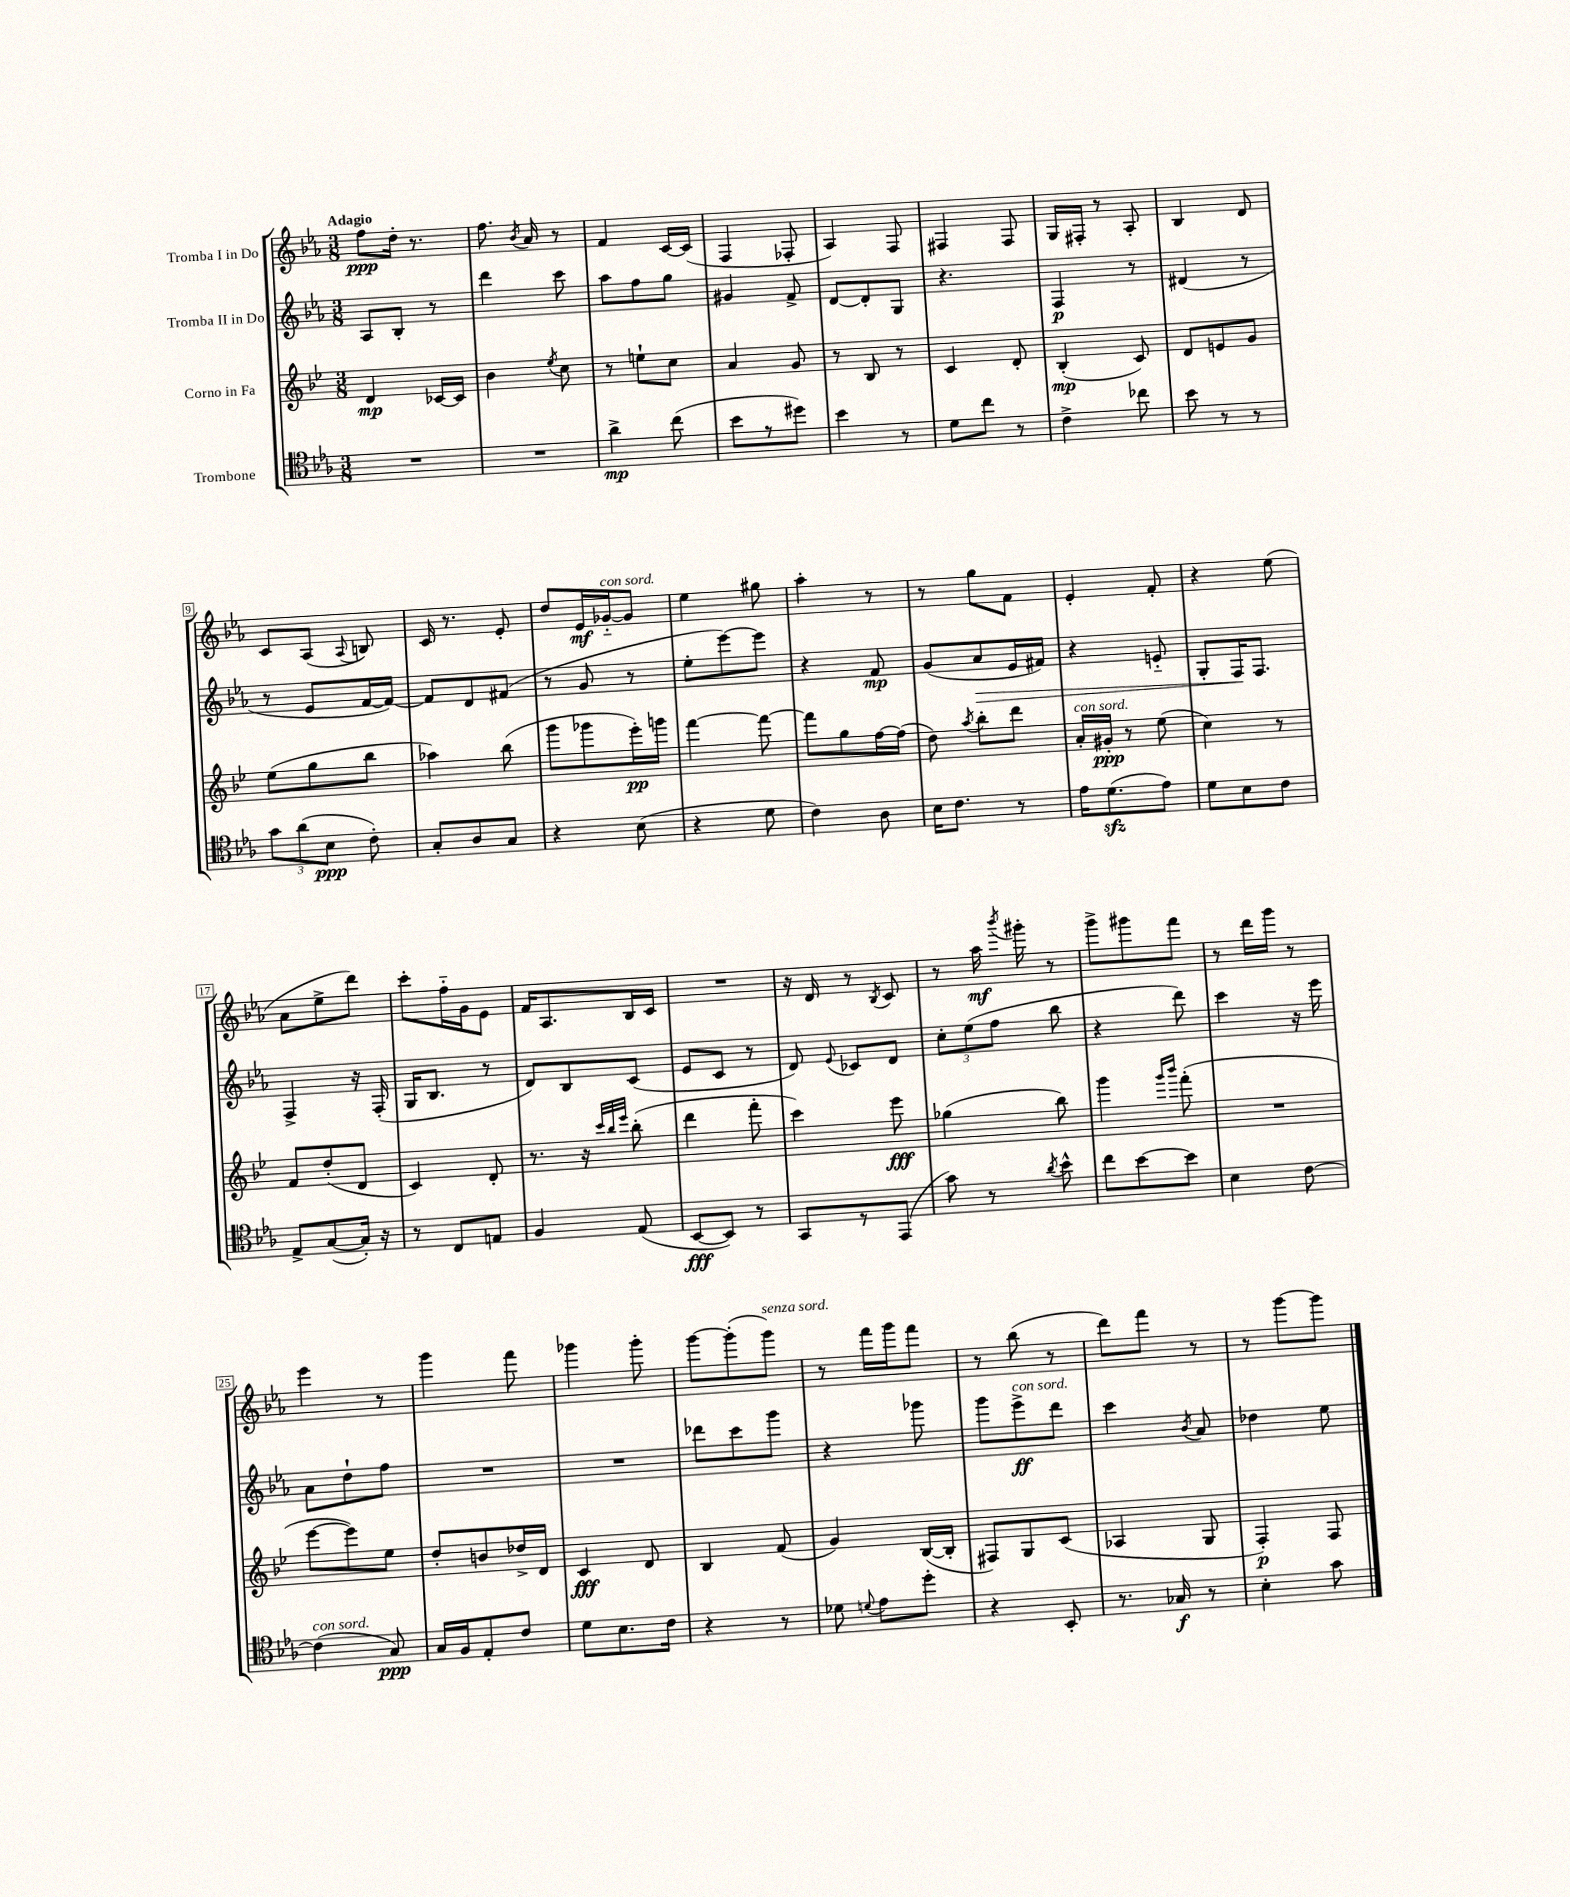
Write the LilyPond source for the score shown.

<<
\new StaffGroup <<
\new Staff = "s0" \with { instrumentName = "Tromba I in Do" } {
    \clef treble \key ees \major \numericTimeSignature \time 3/8 \tempo "Adagio"
    \autoBeamOff f''8[\ppp d''16]-. r8. |
    f''8. \acciaccatura { bes'8 } aes'16 r8 |
    f'4 c'16[~ c'16]( |
    f4 fes8-. |
    aes4) f8 |
    fis4 fis8 |
    g16[ fis16]-. r8 aes8-. |
    bes4 d'8 |
    c'8[ aes8]( \appoggiatura { aes8 } b8) |
    c'16 r8. ees'8-. |
    d''8[ ees'16\mf ges'16~-_^\markup { \italic "con sord." } ges'8] |
    ees''4 gis''8 |
    aes''4-. r8 |
    r8 g''8[ f'8] |
    ees'4-. f'8-. |
    r4 ees''8( |
    aes'8[ ees''8-> d'''8]) |
    c'''8[-. f''16-_ g'16 ees'8] |
    f'16[ aes8. bes16 c'16] |
    R4. |
    r16 d'16 r8 \acciaccatura { bes8 } c'8 |
    r8 aes''16\mf \acciaccatura { bes'''8 } gis'''16-. r8 |
    g'''8[-> gis'''8 f'''8] |
    r8 d'''16[ g'''16] r8 |
    ees'''4 r8 |
    g'''4 f'''8 |
    ges'''4 ges'''8-. |
    g'''8[~ g'''8-.( g'''8]^\markup { \italic "senza sord." }) |
    r8 f'''16[ g'''16 f'''8] |
    r8 bes''8( r8 |
    d'''8[) f'''8] r8 |
    r8 g'''8[~ g'''8] \bar "|." |
}
\new Staff = "s1" \with { instrumentName = "Tromba II in Do" } {
    \clef treble \key ees \major \numericTimeSignature \time 3/8
    \autoBeamOff aes8[ bes8]-. r8 |
    d'''4 c'''8 |
    aes''8[ f''8 g''8] |
    gis'4 f'8-> |
    d'8[~ d'8-. g8] |
    r4. |
    f4\p r8 |
    dis'4( r8 |
    r8 ees'8[ f'16~ f'16]~) |
    f'8[ d'8 fis'8]( |
    r8 g'8 r8 |
    ees''8[-. ees'''8~) ees'''8] |
    r4 f'8\mp |
    g'8[( aes'8\> ees'16 fis'16]) |
    r4 e'8-_ |
    g8[-. f16\! f8.] |
    f4-> r16 f16-.( |
    g16[ bes8.] r8 |
    d'8[) bes8 c'8]( |
    ees'8[ c'8] r8 |
    d'8) \appoggiatura { ees'8 } ces'8[ d'8] |
    \tuplet 3/2 { c''8[-. ees''8( f''8] } bes''8 |
    r4 d'''8) |
    c'''4 r16 ees'''16 |
    aes'8[ d''8-! f''8] |
    R4. |
    R4. |
    des'''8[ c'''8 g'''8] |
    r4 ges'''8 |
    g'''8[ ees'''8->\ff^\markup { \italic "con sord." } d'''8] |
    c'''4 \acciaccatura { bes'8 } aes'8 |
    des''4 ees''8 \bar "|." |
}
\new Staff = "s2" \with { instrumentName = "Corno in Fa" } {
    \clef treble \key bes \major \numericTimeSignature \time 3/8
    \autoBeamOff d'4\mp ces'16[~ ces'16] |
    bes'4 \acciaccatura { ees''8 } c''8 |
    r8 e''8[-! c''8] |
    a'4 g'8 |
    r8 bes8 r8 |
    c'4 d'8-. |
    bes4-.\mp( c'8) |
    d'8[ e'8 g'8] |
    ees''8[( g''8 bes''8] |
    aes''4) bes''8( |
    g'''8[ ges'''8 ees'''16-.\pp) g'''16] |
    f'''4~ f'''8~ |
    f'''8[ g''8 f''16~ f''16]( |
    d''8) \acciaccatura { a''8 } bes''8[-. d'''8] |
    a'16[-.^\markup { \italic "con sord." } gis'16]-.\ppp r8 ees''8( |
    c''4) r8 |
    f'8[ d''8-.( d'8] |
    c'4) d'8-. |
    r8. r16 \grace { c'''32[ bes''32 ees'''32] } bes''8-.( |
    d'''4 f'''8-. |
    c'''4) ees'''8\fff |
    ges''4( bes''8) |
    g'''4 \grace { g'''16[ bes'''16] } f'''8-.( |
    R4. |
    ees'''8[~ ees'''8) ees''8] |
    d''8[-. b'8 des''16-> d'16] |
    c'4\fff d'8 |
    bes4 f'8( |
    g'4) bes16[~( bes16]-. |
    fis8[) g8 c'8]( |
    aes4 g8 |
    f4-.\p) f8 \bar "|." |
}
\new Staff = "s3" \with { instrumentName = "Trombone" } {
    \clef tenor \key ees \major \numericTimeSignature \time 3/8
    \autoBeamOff R4. |
    R4. |
    aes'4->\mp c''8( |
    bes'8[ r8 dis''8]) |
    bes'4 r8 |
    d'8[ c''8] r8 |
    c'4-> ces''8 |
    bes'8 r8 r8 |
    \tuplet 3/2 { g'8[ aes'8( bes8]\ppp } c'8-.) |
    g8[-. aes8 g8] |
    r4 bes8( |
    r4 d'8 |
    c'4) aes8 |
    bes16[ c'8.] r8 |
    ees'16[ d'8.\sfz( ees'8]) |
    d'8[ bes8 c'8] |
    ees8[-> g8~( g16]-.) r16 |
    r8 c8[ e8] |
    f4 ees8( |
    bes,8[~\fff bes,8]) r8 |
    g,8[ r8 ees,8]( |
    g'8) r8 \acciaccatura { aes'8 } bes'8-^ |
    c''8[ bes'8~ bes'8] |
    bes4 c'8~ |
    c'4^\markup { \italic "con sord." }( g8\ppp) |
    g16[ f16 ees8-. c'8] |
    d'8[ bes8. c'16] |
    r4 r8 |
    des'8 \appoggiatura { d'8 } ees'8[ d''8]-. |
    r4 bes,8-. |
    r8. ges16\f r8 |
    bes4-. g'8 \bar "|." |
}
>>
>>
\layout { \context { \Score \override BarNumber.stencil = #(make-stencil-boxer 0.1 0.3 ly:text-interface::print) } }
